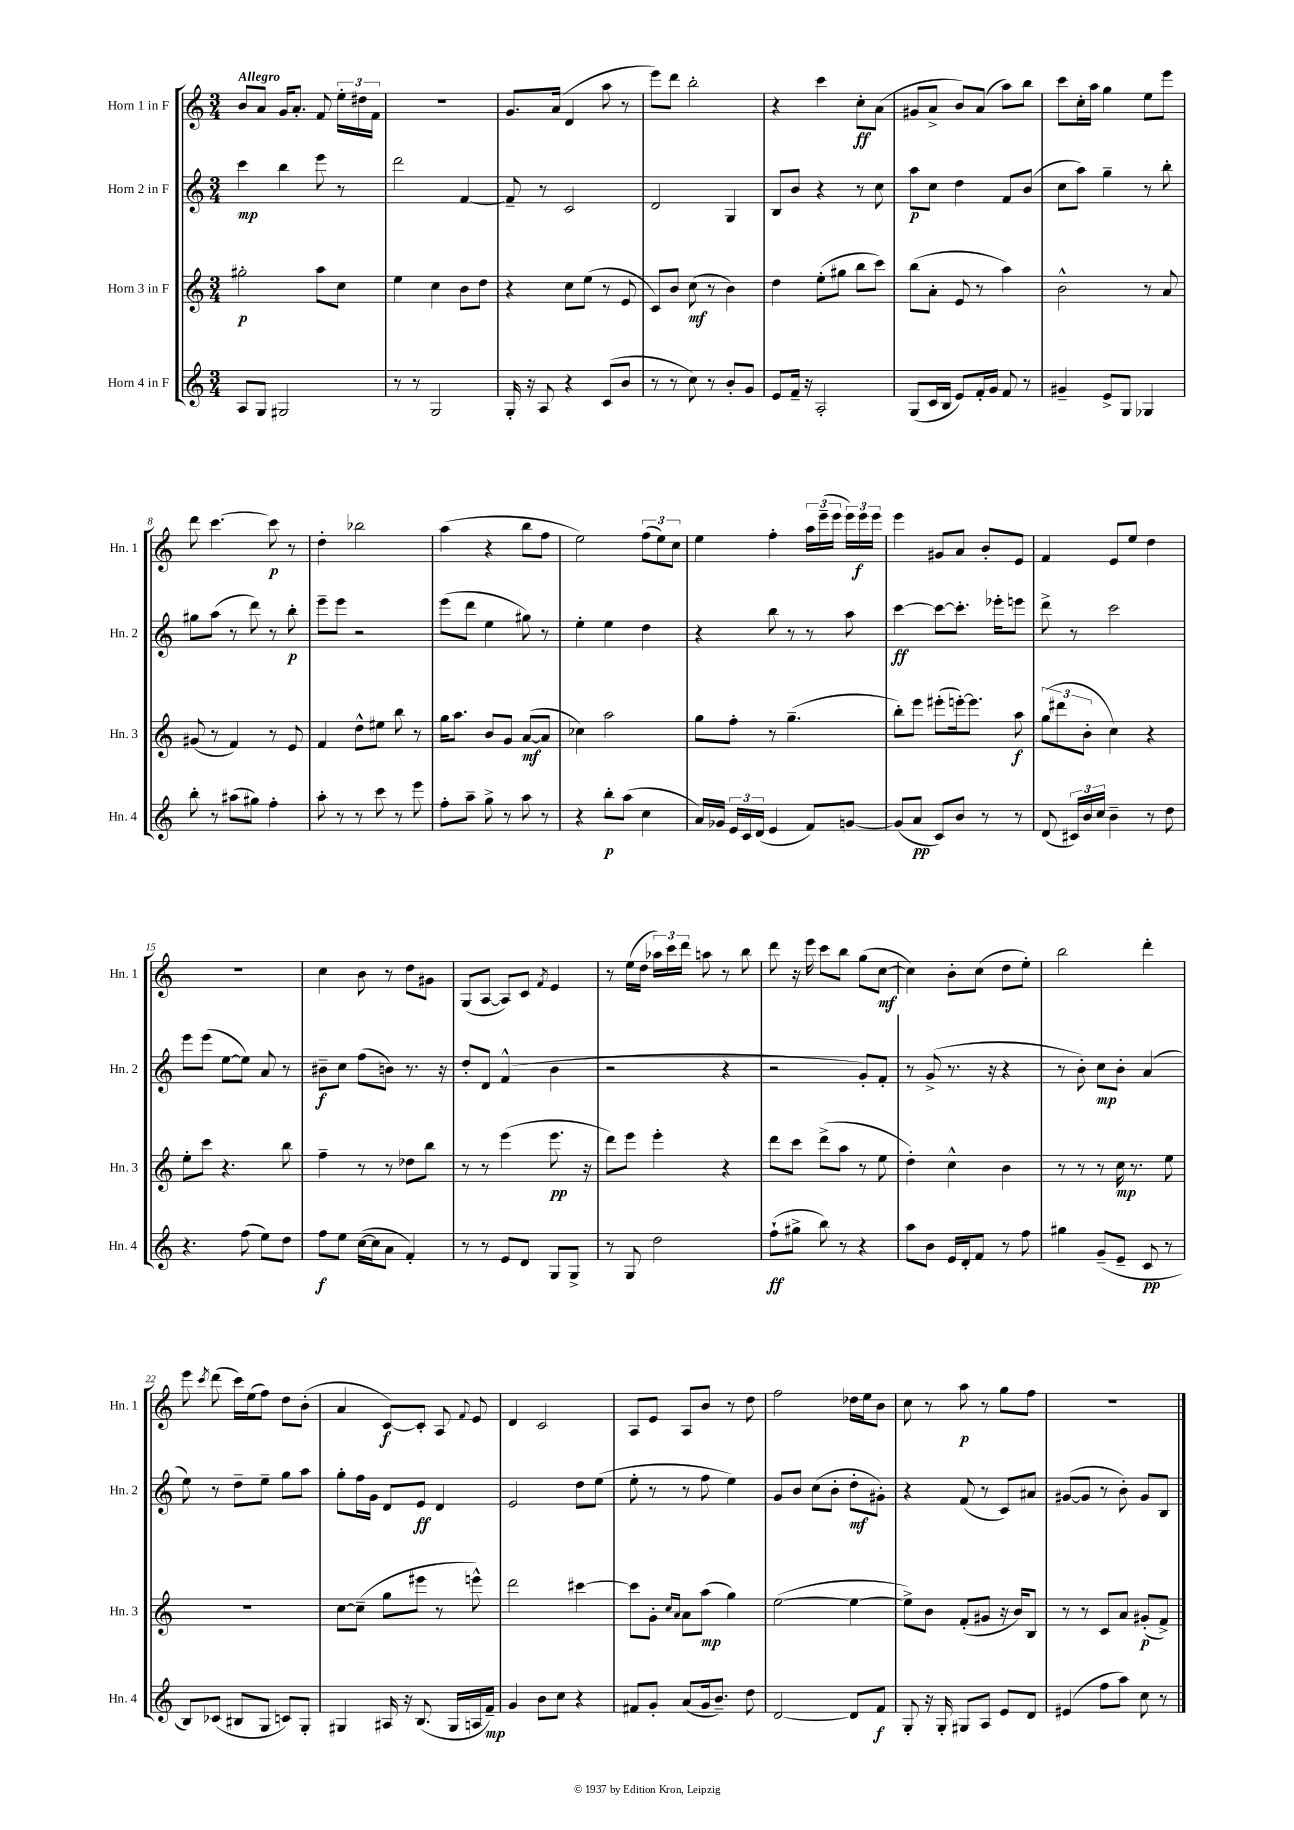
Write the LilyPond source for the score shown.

<<
\new StaffGroup <<
\new Staff = "s0" \with { instrumentName = "Horn 1 in F" shortInstrumentName = "Hn. 1" } {
    \clef treble \key c \major \numericTimeSignature \time 3/4 \tempo "Allegro"
    \autoBeamOff b'8[ a'8] g'16[ a'8.]-. f'8 \tuplet 3/2 { e''16[-. dis''16 f'16] } |
    R2. |
    g'8.[ a'16]( d'4 a''8 r8 |
    e'''8[) d'''8] b''2-. |
    r4 c'''4 c''8[-.\ff a'8]( |
    gis'8[ a'8]-> b'8[) a'8]( a''8[) b''8] |
    c'''8[ c''16-. a''16] g''4 e''8[ e'''8] |
    d'''8 c'''4.~ c'''8\p r8 |
    d''4-. bes''2 |
    a''4( r4 b''8[ f''8] |
    e''2) \tuplet 3/2 { f''8[( e''8) c''8] } |
    e''4 f''4-. \tuplet 3/2 { a''16[ e'''16--( e'''16] } \tuplet 3/2 { e'''16[) e'''16\f e'''16] } |
    e'''4 gis'8[ a'8] b'8[-. e'8] |
    f'4 e'8[ e''8] d''4 |
    R2. |
    c''4 b'8 r8 d''8[ gis'8] |
    g8[( a8]~ a8[) c'8] \acciaccatura { f'8 } e'4 |
    r8 e''16[( d''16] \tuplet 3/2 { aes''16[) c'''16 d'''16] } a''8 r8 b''8 |
    d'''8 r16 e'''16 c'''8[ b''8] g''8[( c''8]~\mf |
    c''4) b'8[-. c''8]( d''8[ e''8]-.) |
    b''2 d'''4-. |
    e'''8 \acciaccatura { c'''8 } d'''8( c'''16[) e''16( f''8]) d''8[ b'8]-.( |
    a'4 c'8[~\f) c'8]-. a8 \appoggiatura { f'8 } e'8 |
    d'4 c'2 |
    a8[ e'8] a8[ b'8] r8 d''8 |
    f''2 des''16[ e''16 b'8] |
    c''8 r8 a''8\p r8 g''8[ f''8] |
    R2. \bar "|." |
}
\new Staff = "s1" \with { instrumentName = "Horn 2 in F" shortInstrumentName = "Hn. 2" } {
    \clef treble \key c \major \numericTimeSignature \time 3/4
    \autoBeamOff c'''4\mp b''4 e'''8 r8 |
    d'''2 f'4~ |
    f'8-- r8 c'2 |
    d'2 g4 |
    b8[ b'8] r4 r8 c''8 |
    a''8[\p c''8] d''4 f'8[ b'8]( |
    c''8[ a''8]) g''4-- r8 b''8-. |
    gis''8[ a''8]( r8 d'''8) r8 b''8-.\p |
    e'''8[-- e'''8] r2 |
    e'''8[( d'''8] e''4 gis''8) r8 |
    e''4-. e''4 d''4 |
    r4 b''8 r8 r8 a''8 |
    c'''4~\ff c'''8[~ c'''8.]-. ees'''16[-. e'''8] |
    d'''8-> r8 c'''2 |
    e'''8[ e'''8]( e''8[~ e''8]) a'8 r8 |
    bis'8[--\f c''8] f''8[( b'8]) r8. r16 |
    d''8[-. d'8] f'4-^( b'4 |
    r2 r4 |
    r2 g'8[-.) f'8]-. |
    r8 g'8->( r8. r16 r4 |
    r8 b'8-.) c''8[\mp b'8]-. a'4( |
    e''8) r8 d''8[-- e''8]-- g''8[ a''8] |
    g''8[-. f''16 g'16] d'8[ e'8]\ff d'4 |
    e'2 d''8[ e''8]( |
    e''8-. r8 r8 f''8 e''4) |
    g'8[ b'8] c''8[( b'8]-. d''8[-.\mf gis'8]-.) |
    r4 f'8( r8 c'8[) ais'8] |
    gis'8[~( gis'8] r8 b'8-.) gis'8[ b8] \bar "|." |
}
\new Staff = "s2" \with { instrumentName = "Horn 3 in F" shortInstrumentName = "Hn. 3" } {
    \clef treble \key c \major \numericTimeSignature \time 3/4
    \autoBeamOff gis''2-.\p a''8[ c''8] |
    e''4 c''4 b'8[ d''8] |
    r4 c''8[ e''8]( r8 e'8 |
    c'8[) b'8] c''8\mf( r8 b'4) |
    d''4 e''8[-.( gis''8] b''8[ c'''8]) |
    b''8[( a'8]-. e'8 r8 a''4) |
    b'2-^ r8 a'8 |
    gis'8( r8 f'4) r8 e'8 |
    f'4 d''8[-^ eis''8] b''8 r8 |
    g''16[ a''8.] b'8[ g'8] a'8[~\mf( a'8] |
    ces''4) a''2 |
    g''8[ f''8]-. r8 g''4.--( |
    b''8[-.) e'''8] eis'''8[-.( e'''16~-.) e'''8.] a''8\f |
    \tuplet 3/2 { g''8[( dis'''8 b'8]-. } c''4) r4 |
    e''8[-. c'''8] r4. b''8 |
    f''4-- r8 r8 des''8[ b''8] |
    r8 r8 e'''4( e'''8.\pp r16 |
    d'''8[) e'''8] e'''4-. r4 |
    d'''8[ c'''8] d'''8[->( a''8] r8 e''8 |
    d''4-.) c''4-^ b'4 |
    r8 r8 r8 c''16\mp r8. e''8 |
    R2. |
    c''8[~ c''8]--( g''8[ eis'''8] r8 e'''8-^) |
    d'''2 cis'''4~ |
    cis'''8[ g'8]-. \grace { c''16[ a'16] } a'8[ a''8]\mp( g''4) |
    e''2~( e''4~ |
    e''8[->) b'8] f'8[-.( gis'8] r16 b'16[) b8] |
    r8 r8 c'8[ a'8] gis'8[-.\p( f'8]->) \bar "|." |
}
\new Staff = "s3" \with { instrumentName = "Horn 4 in F" shortInstrumentName = "Hn. 4" } {
    \clef treble \key c \major \numericTimeSignature \time 3/4
    \autoBeamOff a8[ g8] gis2 |
    r8 r8 g2 |
    g16-. r16 a8 r4 c'8[( b'8] |
    r8 r8 c''8) r8 b'8[-. g'8] |
    e'8[ f'16]-- r16 a2-. |
    g8[( c'16 b16] e'8[) f'16-. g'16] f'8 r8 |
    gis'4-- e'8[-> g8] ges4 |
    b''8-. r8 ais''8[( gis''8]) f''4-. |
    a''8-. r8 r8 c'''8 r8 e'''8 |
    f''8[-. a''8]-- g''8-> r8 a''8 r8 |
    r4 b''8[-.\p a''8]( c''4 |
    a'16[) ges'16] \tuplet 3/2 { e'16[ c'16 d'16]( } e'4 f'8[) g'8]~ |
    g'8[( a'8]\pp c'8[) b'8] r8 r8 |
    d'8( \tuplet 3/2 { cis'16[) b'16 c''16] } b'4-- r8 d''8 |
    r4. f''8( e''8[) d''8] |
    f''8[\f e''8] c''16[~( c''16 a'8] f'4-.) |
    r8 r8 e'8[ d'8] g8[ g8]-> |
    r8 g8 d''2 |
    f''8[-!\ff( gis''8]-> b''8) r8 r4 |
    a''8[ b'8] e'16[ d'16-. f'8] r8 f''8 |
    gis''4 g'8[--( e'8]-- c'8\pp r8 |
    b8[) ces'8]( bis8[ g8] c'8[) g8]-. |
    gis4 ais16 r16 b8.( gis16[ a16 f'16]--\mp) |
    g'4 b'8[ c''8] r4 |
    fis'8[ g'8]-. a'8[( g'16 b'8.]--) d''8 |
    d'2~ d'8[ f'8]\f |
    g8-. r16 g16-. gis8[ a8] e'8[ d'8] |
    eis'4( f''8[ a''8]) c''8 r8 \bar "|." |
}
>>
>>
